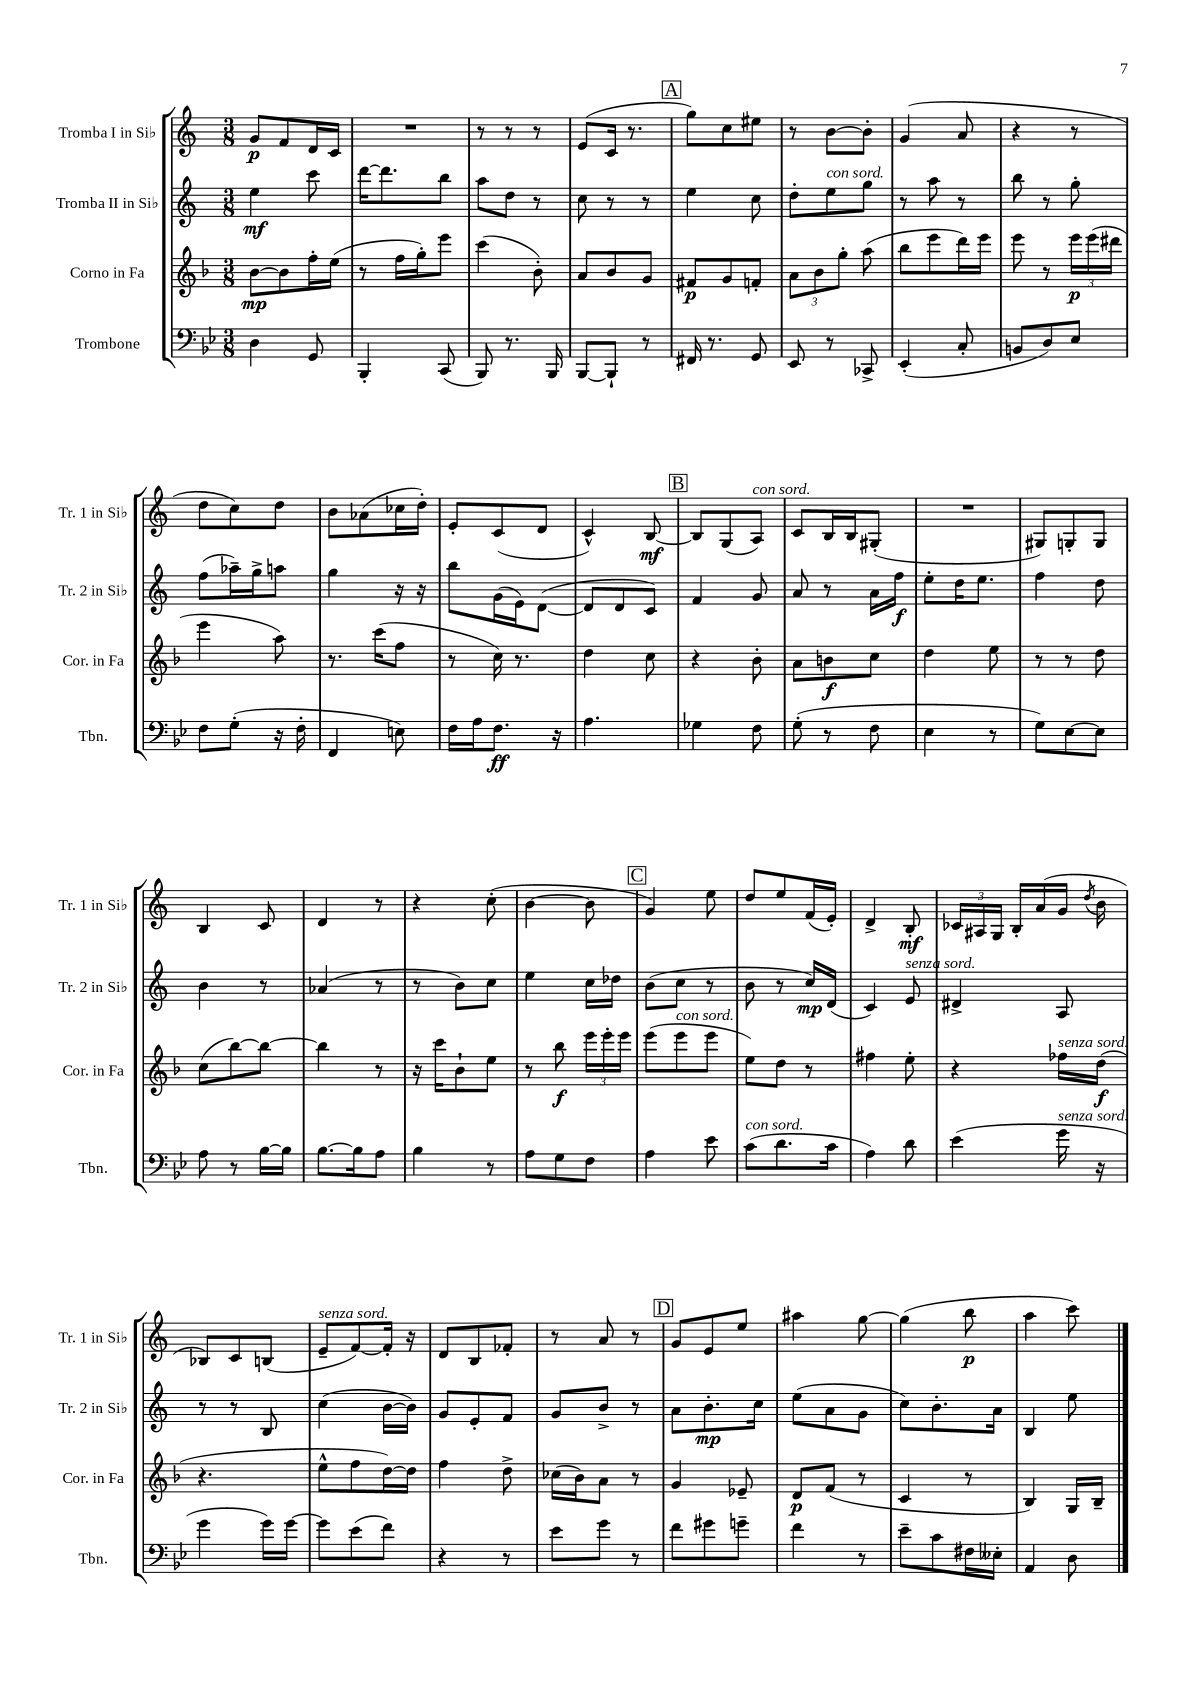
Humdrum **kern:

**kern	**dynam	**kern	**dynam	**kern	**dynam	**kern	**dynam
*part4	*part4	*part3	*part3	*part2	*part2	*part1	*part1
*staff4	*staff4	*staff3	*staff3	*staff2	*staff2	*staff1	*staff1
*I"Trombone	*	*I"Corno in Fa	*	*I"Tromba II in Si♭	*	*I"Tromba I in Si♭	*
*I'Tbn.	*	*I'Cor. in Fa	*	*I'Tr. 2 in Si♭	*	*I'Tr. 1 in Si♭	*
*clefF4	*	*clefG2	*	*clefG2	*	*clefG2	*
*k[b-e-]	*	*k[b-]	*	*k[]	*	*k[]	*
*M3/8	*	*M3/8	*	*M3/8	*	*M3/8	*
=1	=1	=1	=1	=1	=1	=1	=1
4D\	.	[8b-\L	mp	4ee\	mf	8g/L	p
.	.	8b-\]	.	.	.	8f/	.
8GG/	.	16ff'\L	.	8ccc\	.	16d/L	.
.	.	(16ee\JJ	.	.	.	16c/JJ	.
=2	=2	=2	=2	=2	=2	=2	=2
4BBB-'/	.	8r	.	[16ddd\KL	.	4.r	.
.	.	.	.	8.ddd\]	.	.	.
.	.	16ff\LL	.	.	.	.	.
.	.	16gg'\J)	.	.	.	.	.
(8CC/	.	8eee\J	.	8bb\J	.	.	.
=3	=3	=3	=3	=3	=3	=3	=3
8BBB-/)	.	(4ccc\	.	8aa\L	.	8r	.
8.r	.	.	.	8dd\J	.	8r	.
.	.	8b-'\)	.	8r	.	8r	.
16BBB-/	.	.	.	.	.	.	.
=4	=4	=4	=4	=4	=4	=4	=4
[8BBB-/L	.	8a/L	.	8cc\	.	(8e/L	.
8BBB-`/J]	.	8b-/	.	8r	.	16c/Jk	.
.	.	.	.	.	.	8.r	.
8r	.	8g/J	.	8r	.	.	.
!!LO:REH:place=s1:t=A
=5	=5	=5	=5	=5	=5	=5	=5
16FF#X/	.	8f#X/L	p	4ee\	.	8gg\L)	.
8.r	.	.	.	.	.	.	.
.	.	8g/	.	.	.	8cc\	.
8GG/	.	8fn'/J	.	8cc\	.	8ee#X\J	.
=6	=6	=6	=6	=6	=6	=6	=6
8EE-/	.	12a\L	.	8dd'\L	.	8r	.
.	.	12b-\	.	.	.	.	.
!	!	!	!	!LO:TX:a:i:t=con sord.	!	!	!
8r	.	.	.	8ee\	.	[8b\L	.
.	.	12gg'\J	.	.	.	.	.
8CC-X^/	.	(8aa\	.	8gg\J	.	8b'\J]	.
=7	=7	=7	=7	=7	=7	=7	=7
(4EE-'/	.	8bb-\L	.	8r	.	(4g/	.
.	.	8eee\	.	8aa\	.	.	.
8C'/	.	16ddd\L)	.	8r	.	8a/	.
.	.	16eee\JJ	.	.	.	.	.
=8	=8	=8	=8	=8	=8	=8	=8
8BBn/L	.	8eee\	.	8bb\	.	4r	.
8D/)	.	8r	.	8r	.	.	.
8E-/J	.	24eee\LL	p	8gg'\	.	8r	.
.	.	(24eee\	.	.	.	.	.
.	.	24ddd#X\JJ	.	.	.	.	.
!!LO:LB:g=z
=9	=9	=9	=9	=9	=9	=9	=9
8F\L	.	4eee\	.	(8ff\L	.	8dd\L	.
(8G'\J	.	.	.	16aa-X~\L)	.	8cc\)	.
.	.	.	.	16gg^\J	.	.	.
16r	.	8aa\)	.	8aan\J	.	8dd\J	.
16F'\	.	.	.	.	.	.	.
=10	=10	=10	=10	=10	=10	=10	=10
4FF/	.	8.r	.	4gg\	.	8b\L	.
.	.	.	.	.	.	(8a-X\	.
.	.	(16ccc\KL	.	.	.	.	.
8En\)	.	8ff\J	.	16r	.	16cc-X\L	.
.	.	.	.	16r	.	16dd'\JJ)	.
=11	=11	=11	=11	=11	=11	=11	=11
16F\LL	.	8r	.	8bb\L	.	8e'/L	.
16A\J	.	.	.	.	.	.	.
8.F\J	ff	16cc\)	.	(16g\L	.	(8c/	.
.	.	8.r	.	16e\J)	.	.	.
.	.	.	.	([8d\J	.	8d/J	.
16r	.	.	.	.	.	.	.
=12	=12	=12	=12	=12	=12	=12	=12
4.A\	.	4dd\	.	8d/L]	.	4c^^/)	.
.	.	.	.	8d/	.	.	.
.	.	8cc\	.	8c/J)	.	[8B/	mf
!!LO:REH:place=s1:t=B
=13	=13	=13	=13	=13	=13	=13	=13
4G-X\	.	4r	.	4f/	.	8B/L]	.
.	.	.	.	.	.	(8G/	.
!	!	!	!	!	!	!LO:TX:a:i:t=con sord.	!
8F\	.	8b-'\	.	8g/	.	8A/J)	.
=14	=14	=14	=14	=14	=14	=14	=14
(8G'\	.	8a\L	.	8a/	.	8c/L	.
8r	.	8bn\	f	8r	.	16B/L	.
.	.	.	.	.	.	16B/J	.
8F\	.	8cc\J	.	16a\LL	.	(8G#X'/J	.
.	.	.	.	16ff\JJ	f	.	.
=15	=15	=15	=15	=15	=15	=15	=15
4E-\	.	4dd\	.	8ee'\L	.	4.r	.
.	.	.	.	16dd\K	.	.	.
.	.	.	.	8.ee\J	.	.	.
8r	.	8ee\	.	.	.	.	.
=16	=16	=16	=16	=16	=16	=16	=16
8G\L)	.	8r	.	4ff\	.	8G#X/L)	.
[8E-\	.	8r	.	.	.	8Gn'/	.
8E-\J]	.	8dd\	.	8dd\	.	8G/J	.
!!LO:LB:g=z
=17	=17	=17	=17	=17	=17	=17	=17
8A\	.	(8cc\L	.	4b\	.	4B/	.
8r	.	[8bb-\)	.	.	.	.	.
[16B-\LL	.	8bb-\J_	.	8r	.	8c/	.
16B-\JJ]	.	.	.	.	.	.	.
=18	=18	=18	=18	=18	=18	=18	=18
[8.B-\L	.	4bb-\]	.	(4a-X/	.	4d/	.
16B-\k]	.	.	.	.	.	.	.
8A\J	.	8r	.	8r	.	8r	.
=19	=19	=19	=19	=19	=19	=19	=19
4B-\	.	16r	.	8r	.	4r	.
.	.	16ccc\KL	.	.	.	.	.
.	.	8b-`\	.	8b\L)	.	.	.
8r	.	8ee\J	.	8cc\J	.	(8cc'\	.
=20	=20	=20	=20	=20	=20	=20	=20
8A\L	.	8r	.	4ee\	.	[4b\	.
8G\	.	8bb-\	f	.	.	.	.
8F\J	.	24eee\LL	.	16cc\LL	.	8b\]	.
.	.	24eee'\	.	.	.	.	.
.	.	.	.	16dd-X\JJ	.	.	.
.	.	24eee\JJ	.	.	.	.	.
!!LO:REH:place=s1:t=C
=21	=21	=21	=21	=21	=21	=21	=21
4A\	.	(8eee\L	.	(8b\L	.	4g/)	.
!	!	!LO:TX:a:i:t=con sord.	!	!	!	!	!
.	.	8eee\	.	8cc\J	.	.	.
8e-\	.	8eee\J	.	8r	.	8ee\	.
=22	=22	=22	=22	=22	=22	=22	=22
!LO:TX:a:i:t=con sord.	!	!	!	!	!	!	!
(8c\L	.	8ee\L)	.	8b\	.	8dd/L	.
8.d\	.	8dd\J	.	8r	.	8ee/	.
.	.	8r	.	16cc/LL)	mp	(16f/L	.
16c\Jk	.	.	.	(16d/JJ	.	16e'/JJ)	.
=23	=23	=23	=23	=23	=23	=23	=23
4A\)	.	4ff#X\	.	4c/)	.	4d^/	.
!	!	!	!	!LO:TX:a:i:t=senza sord.	!	!	!
8d\	.	8ee'\	.	8e/	.	8B'/	mf
=24	=24	=24	=24	=24	=24	=24	=24
(4e-\	.	4r	.	4d#X^/	.	24c-X/LL	.
.	.	.	.	.	.	24A#X/	.
.	.	.	.	.	.	24G/JJ	.
.	.	.	.	.	.	16B'/LL	.
.	.	.	.	.	.	(16a/	.
!	!	!LO:TX:a:i:t=senza sord.	!	!	!	!	!
!LO:TX:a:i:t=senza sord.	!	!	!	!	!	!	!
16g\	.	16ff-X\LL	.	8A/	.	16g/JJ	.
.	.	.	.	.	.	8qdd/	.
16r	.	(16dd\JJ	f	.	.	16b\	.
!!LO:LB:g=z
=25	=25	=25	=25	=25	=25	=25	=25
4g\	.	4.r	.	8r	.	8B-X/L)	.
.	.	.	.	8r	.	8c/	.
16g\LL)	.	.	.	8B/	.	(8Bn/J	.
[16g\JJ	.	.	.	.	.	.	.
=26	=26	=26	=26	=26	=26	=26	=26
!	!	!	!	!	!	!LO:TX:a:i:t=senza sord.	!
8g\L]	.	8ee^^\L	.	(4cc\	.	8e~/L	.
(8e-\	.	8ff\	.	.	.	[8f/)	.
8f\J)	.	[16dd\L)	.	[16b\LL	.	16f'/Jk]	.
.	.	16dd\JJ]	.	16b\JJ])	.	16r	.
=27	=27	=27	=27	=27	=27	=27	=27
4r	.	4ff\	.	8g/L	.	8d/L	.
.	.	.	.	8e'/	.	8B/	.
8r	.	8dd^\	.	8f/J	.	8f-X'/J	.
=28	=28	=28	=28	=28	=28	=28	=28
8e-\L	.	(16cc-X\LL	.	8g/L	.	8r	.
.	.	16b-\J)	.	.	.	.	.
8g\J	.	8a\J	.	8b^/J	.	8a/	.
8r	.	8r	.	8r	.	8r	.
!!LO:REH:place=s1:t=D
=29	=29	=29	=29	=29	=29	=29	=29
8f\L	.	4g/	.	8a\L	.	8g/L	.
8g#X\	.	.	.	8.b'\	mp	8e/	.
8gn~\J	.	8e-X~/	.	.	.	8ee/J	.
.	.	.	.	16cc\Jk	.	.	.
=30	=30	=30	=30	=30	=30	=30	=30
4f\	.	8d/L	p	(8ee\L	.	4aa#X\	.
.	.	(8f/J	.	8a\	.	.	.
8r	.	8r	.	8g\J	.	[8gg\	.
=31	=31	=31	=31	=31	=31	=31	=31
8e-~\L	.	4c/	.	8cc\L)	.	(4gg\]	.
8c\	.	.	.	8.b'\	.	.	.
16F#X\L	.	8r	.	.	.	8bb\	p
16E--X'\JJ	.	.	.	16a\Jk	.	.	.
=32	=32	=32	=32	=32	=32	=32	=32
4AA/	.	4B-/)	.	4B/	.	4aa\	.
8D\	.	16G/LL	.	8ee\	.	8ccc\)	.
.	.	16B-~/JJ	.	.	.	.	.
==	==	==	==	==	==	==	==
*-	*-	*-	*-	*-	*-	*-	*-
